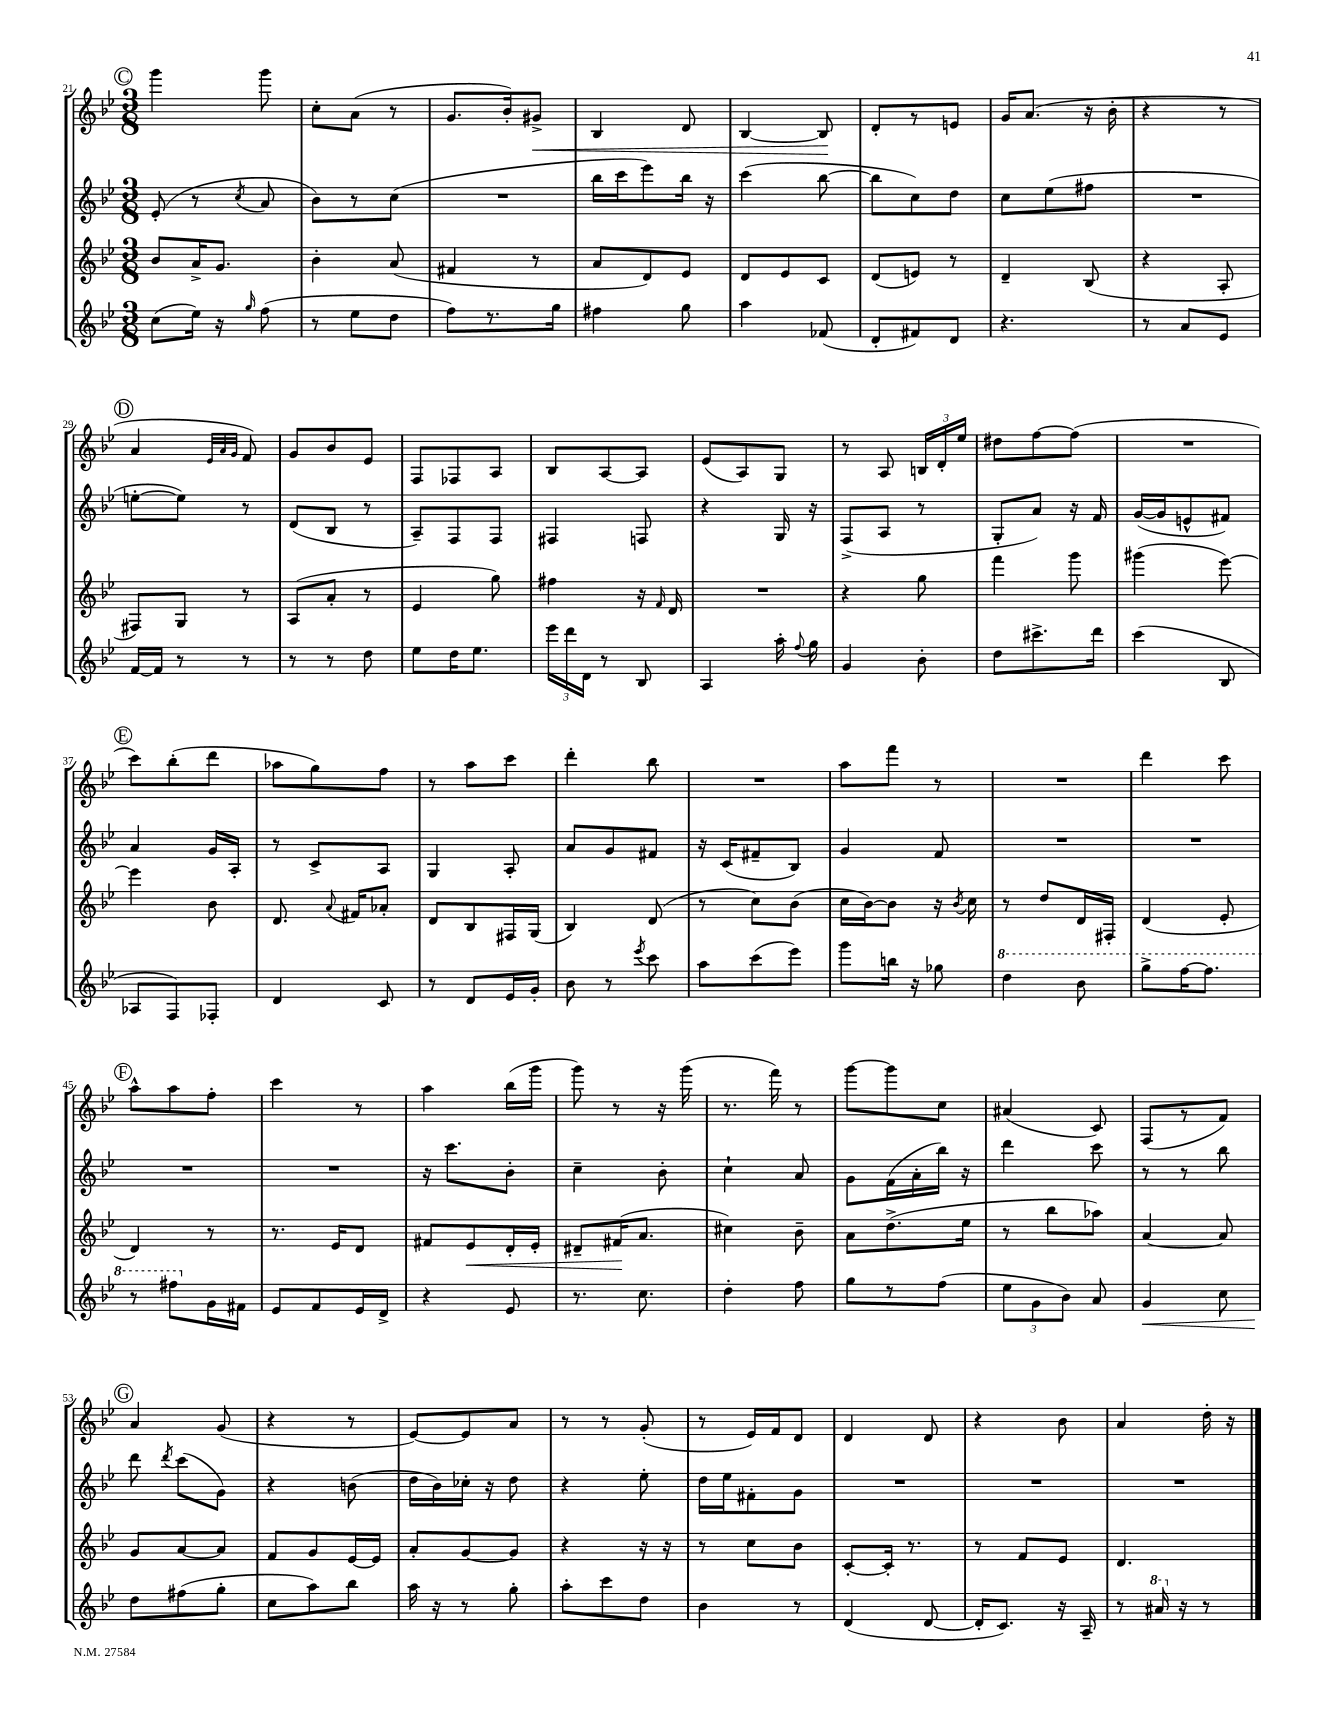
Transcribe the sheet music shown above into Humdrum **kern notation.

**kern	**kern	**kern	**kern
*staff4	*staff3	*staff2	*staff1
*clefG2	*clefG2	*clefG2	*clefG2
*k[b-e-]	*k[b-e-]	*k[b-e-]	*k[b-e-]
*M3/8	*M3/8	*M3/8	*M3/8
(8cc	8b-	(8e-'	4ggg
16ee-)	16a^	8r	.
16r	8.g	.	.
16qqgg	.	8qcc	.
(8ff	.	8a	8ggg
=	=	=	=
8r	4b-'	8b-)	8cc'
8ee-	.	8r	(8a
8dd	(8a	(8cc	8r
=	=	=	=
8ff)	4f#	4.r	8.g
8.r	.	.	.
.	.	.	16b-')
.	8r	.	8g#^
16gg	.	.	.
=	=	=	=
4ff#	8a	16bb-	4B-
.	.	16ccc	.
.	8d)	8eee-)	.
8gg	8e-	16bb-	8d
.	.	16r	.
=	=	=	=
4aa	8d	(4ccc	[4B-
.	8e-	.	.
(8f-	8c	[8bb-	8B-]
=	=	=	=
8d'	(8d	8bb-]	8d'
8f#)	8e)	8cc)	8r
8d	8r	8dd	8e
=	=	=	=
4.r	4d~	8cc	16g
.	.	.	(8.a
.	.	(8ee-	.
.	(8B-	8ff#	16r
.	.	.	16b-'
=	=	=	=
8r	4r	4.r	4r
8a	.	.	.
8e-	8A'	.	8r
=	=	=	=
[16f	8F#)	[8ee'	4a
16f]	.	.	.
8r	8G	8ee])	.
.	.	.	32qqe-
.	.	.	32qqa
.	.	.	32qqg
8r	8r	8r	8f)
=	=	=	=
8r	(8A	(8d	8g
8r	8a'	8B-	8b-
8dd	8r	8r	8e-
=	=	=	=
8ee-	4e-	8A~)	8F
16dd	.	8F	8F-
8.ee-	.	.	.
.	8gg)	8F	8A
=	=	=	=
24eee-	4ff#	4F#	8B-
24ddd	.	.	.
24d	.	.	.
8r	.	.	[8A
8B-	16r	8F	8A]
.	16qqf	.	.
.	16d	.	.
=	=	=	=
4A	4.r	4r	(8e-
.	.	.	8A)
16aa'	.	16G	8G
8qqff	.	.	.
16gg	.	16r	.
=	=	=	=
4g	4r	(8F^	8r
.	.	8A	8A
8b-'	8gg	8r	24B
.	.	.	24d'
.	.	.	24ee-
=	=	=	=
8dd	4fff	8G'	8dd#
8.ccc#^	.	8a)	[8ff
.	8ggg	16r	(8ff]
16ddd	.	16f	.
=	=	=	=
(4ccc	(4ggg#	([16g	4.r
.	.	16g]	.
.	.	8e^^	.
8B-	[8eee-)	8f#)	.
=	=	=	=
8A-	4eee-]	4a	8ccc)
8F)	.	.	(8bb-'
8F-'	8b-	16g	8ddd
.	.	16A'	.
=	=	=	=
4d	8.d	8r	8aa-
.	.	8c^	8gg)
.	8qqa	.	.
.	16f#	.	.
8c	8a-'	8A	8ff
=	=	=	=
8r	8d	4G	8r
8d	8B-	.	8aa
16e-	16F#	8A'	8ccc
16g'	(16G	.	.
=	=	=	=
8b-	4B-)	8a	4ddd'
8r	.	8g	.
8qeee-	.	.	.
8ccc	(8d	8f#	8bb-
=	=	=	=
8aa	8r	16r	4.r
.	.	(16c	.
(8ccc	8cc)	8f#~	.
8eee-)	(8b-	8B-)	.
=	=	=	=
8ggg	16cc	4g	8aa
.	[16b-)	.	.
16bb	8b-]	.	8fff
16r	.	.	.
8gg-	16r	8f	8r
.	8qb-	.	.
.	16cc	.	.
=	=	=	=
4ddd	8r	4.r	4.r
.	8dd	.	.
8bb-	16d	.	.
.	16F#'	.	.
=	=	=	=
8ggg^	(4d	4.r	4ddd
[16fff	.	.	.
8.fff]	.	.	.
.	8e-'	.	8ccc
=	=	=	=
8r	4d)	4.r	8aa^^
8fff#	.	.	8aa
16g	8r	.	8ff'
16f#	.	.	.
=	=	=	=
8e-	8.r	4.r	4ccc
8f	.	.	.
.	16e-	.	.
16e-	8d	.	8r
16d^	.	.	.
=	=	=	=
4r	8f#	16r	4aa
.	.	8.ccc	.
.	8e-	.	.
8e-	16d'	8b-'	(16bb-
.	16e-'	.	16ggg
=	=	=	=
8.r	8d#~	4cc~	8ggg)
.	(16f#	.	8r
8.cc	8.a	.	.
.	.	8b-'	16r
.	.	.	(16ggg
=	=	=	=
4dd'	4cc#)	4cc`	8.r
.	.	.	16fff)
8ff	8b-~	8a	8r
=	=	=	=
8gg	8a	8g	[8ggg
8r	(8.dd^	(16f	8ggg]
.	.	16a'	.
(8ff	.	16bb-)	8cc
.	16ee-	16r	.
=	=	=	=
12ee-	8r	4ddd	(4a#
12g	.	.	.
.	8bb-	.	.
12b-)	.	.	.
8a	8aa-)	8ccc	8c)
=	=	=	=
4g	[4a	8r	(8F
.	.	8r	8r
8cc	8a]	8bb-	8f)
=	=	=	=
8dd	8g	8ddd	4a
.	.	8qddd	.
(8ff#	[8a	(8ccc	.
8gg'	8a]	8g)	(8g
=	=	=	=
8cc	8f	4r	4r
8aa)	8g	.	.
8bb-	[16e-	(8b	8r
.	16e-]	.	.
=	=	=	=
16aa	8a'	16dd	[8e-)
16r	.	16b-)	.
8r	[8g	16cc-'	8e-]
.	.	16r	.
8gg'	8g]	8dd	8a
=	=	=	=
8aa'	4r	4r	8r
8ccc	.	.	8r
8dd	16r	8ee-'	(8g'
.	16r	.	.
=	=	=	=
4b-	8r	16dd	8r
.	.	16ee-	.
.	8cc	8f#'	16e-)
.	.	.	16f
8r	8b-	8g	8d
=	=	=	=
(4d	[8c'	4.r	4d
.	16c']	.	.
.	8.r	.	.
[8d	.	.	8d
=	=	=	=
16d']	8r	4.r	4r
8.c)	.	.	.
.	8f	.	.
16r	8e-	.	8b-
16A~	.	.	.
=	=	=	=
8r	4.d	4.r	4a
16aa#	.	.	.
16r	.	.	.
8r	.	.	16dd'
.	.	.	16r
==	==	==	==
*-	*-	*-	*-
